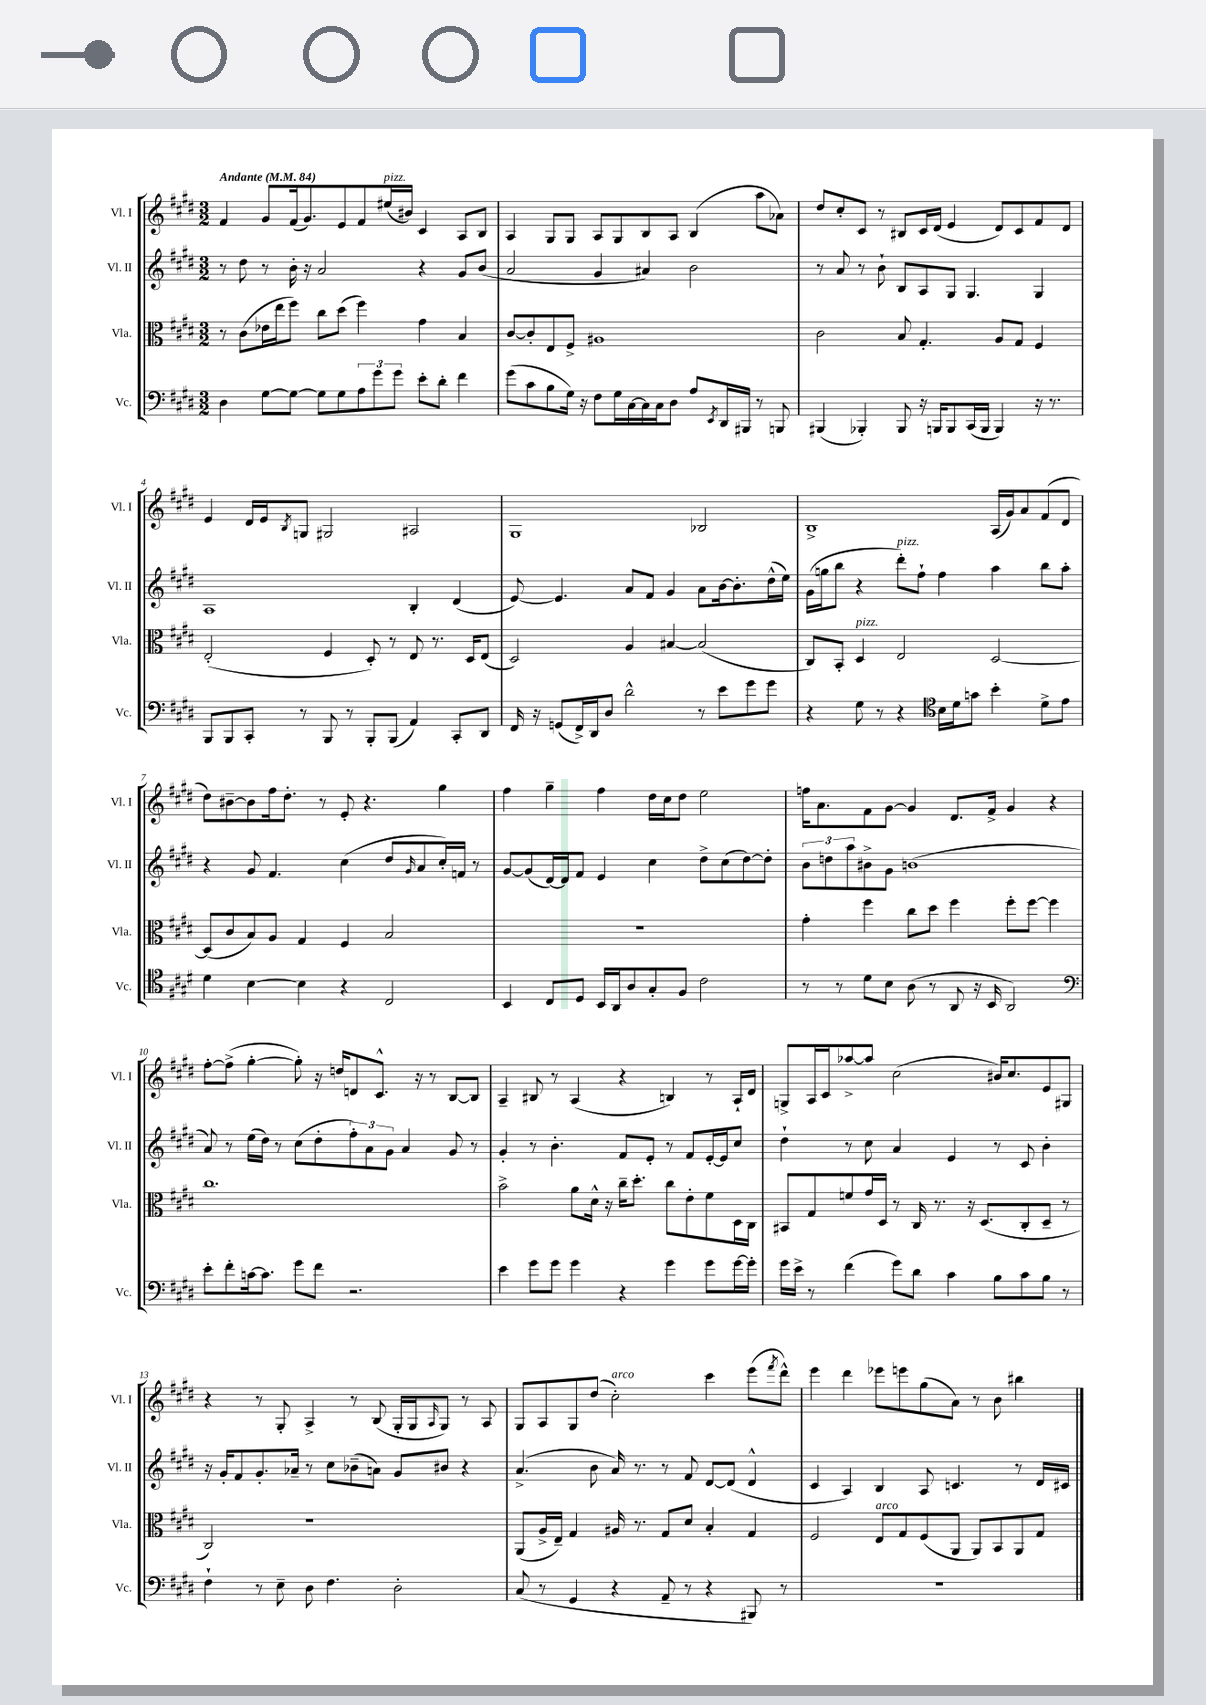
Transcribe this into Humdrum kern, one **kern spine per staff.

**kern	**kern	**kern	**kern
*part4	*part3	*part2	*part1
*staff4	*staff3	*staff2	*staff1
*I"Vc.	*I"Vla.	*I"Vl. II	*I"Vl. I
*I'Vc.	*I'Vla.	*I'Vl. II	*I'Vl. I
*clefF4	*clefC3	*clefG2	*clefG2
*k[f#c#g#d#]	*k[f#c#g#d#]	*k[f#c#g#d#]	*k[f#c#g#d#]
*M3/2	*M3/2	*M3/2	*M3/2
*MM84	*MM84	*MM84	*MM84
=1	=1	=1	=1
!	!	!	!LO:TX:a:B:t=Andante
4D#\	8r	8r	4f#/
.	(8c#\L	8dd#\	.
[8G#\L	16e-X\L	8r	8g#/L
.	16ee\J	.	.
8G#\J_	8ff#\J)	16b'\	(16f#/k
.	.	16r	8.g#/)
8G#\L]	8cc#\L	2a/	.
8G#\	(8dd#\J	.	8e/
12A\	4ff#\)	.	8f#/
12g#\	.	.	.
!	!	!	!LO:TX:a:i:t=pizz.
.	.	.	(16ee#X/L
12g#\J	.	.	.
.	.	.	16b#X/JJ)
8e'\L	4g#\	4r	4c#/
8d#'\J	.	.	.
4f#\	4B/	8g#/L	8A/L
.	.	(8b/J	8B/J
=2	=2	=2	=2
(8g#\L	[8c#/L	2a/	4A/
8c#\	8c#'/]	.	.
8B\	8E/	.	8G#/L
16G#\Jk)	8F#^/J	.	8G#/J
16r	.	.	.
8F#\L	1A#X	4g#/	8A/L
16G#\L	.	.	8G#/
[16C#\	.	.	.
16C#\]	.	4a#X/)	8B/
16C#\J	.	.	.
8D#\J	.	.	8A/J
8A/L	.	2b\	(4B/
8qEE/	.	.	.
16DD#/L	.	.	.
16BBB#X/JJ	.	.	.
8r	.	.	8aa\L
8BBBn/	.	.	8a-X\J)
=3	=3	=3	=3
(4BBB#X/	2c#\	8r	8dd#/L
.	.	8a/	8cc#'/
4BBB-X'/)	.	8r	8c#/J
.	.	8b`\	8r
8BBB-/	8B/	8B/L	8B#X/L
16r	4.G#'/	8A/	16c#/L
16BBBn/KL	.	.	(16d#/JJ
8BBB/	.	8G#/J	4e/
(16CC#/L	.	4.G#/	.
16BBB/JJ	.	.	.
4BBB/)	8A/L	.	8d#/L)
.	8G#/J	.	8c#/
16r	4F#/	4G#/	8f#/
8.r	.	.	.
.	.	.	8d#/J
!!LO:LB:g=z
=4	=4	=4	=4
8BBB/L	(2E'/	1A	4e/
8BBB/	.	.	.
8CC#'/J	.	.	16d#/LL
.	.	.	16e/J
.	.	.	8qB/
8r	.	.	8Gn/J
8BBB/	4F#/	.	2G#X/
8r	.	.	.
8BBB'/L	8D#'/)	.	.
(8BBB/J	8r	.	.
4AA/)	8E/	4B'/	2A#X/
.	8.r	.	.
8CC#'/L	.	(4d#/	.
.	16D#/KL	.	.
8DD#/J	(8E/J	.	.
=5	=5	=5	=5
16FF#/	2D#/)	[8e/)	1G#
16r	.	.	.
(8GGn/L	.	4.e/]	.
16FF#^/L)	.	.	.
16DD#/J	.	.	.
8D#/J	.	.	.
2d#^^\	4A/	8a/L	.
.	.	8f#/J	.
.	[4B#X/	4g#/	.
8r	(2B#/]	8a\L	2B-X/
8e\L	.	[16b\k	.
.	.	8.b'\]	.
8g#\	.	.	.
8g#\J	.	(16dd#^^\L	.
.	.	16ee\JJ)	.
=6	=6	=6	=6
4r	8C#/L)	(16g#\LL	1B^
.	.	16ggn\J	.
.	8BB'/J	8bb\J	.
!	!LO:TX:a:i:t=pizz.	!	!
8G#\	4D#/	4r	.
8r	.	.	.
!	!	!LO:TX:a:i:t=pizz.	!
4r	2E/	8ddd#'\L)	.
.	.	8ff#`\J	.
*clefC4	*	*	*
16B\LL	.	4ff#\	.
16d#\J	.	.	.
8gn\J	.	.	.
4b'\	[2D#/	4aa\	(16A/LL
.	.	.	16g#/J)
.	.	.	8a/
8d#^\L	.	8bb\L	(8f#/
8e\J	.	8aa'\J	8d#/J
!!LO:LB:g=z
=7	=7	=7	=7
4d#\	(8D#/L]	4r	8dd#\L)
.	8c#/	.	[8b#X~\
[4B\	8B/)	8g#/	8b#\]
.	8A/J	4.f#/	16ff#\k
.	.	.	8.dd#'\J
4B\]	4G#/	.	.
.	.	.	8r
4r	4F#/	(4cc#\	8e'/
.	.	.	4.r
2C#/	2B/	8dd#/L	.
.	.	16qqg#/	.
.	.	8a/	.
.	.	16cc#'/L)	4gg#\
.	.	16fn/JJ	.
.	.	8r	.
=8	=8	=8	=8
4BB/	1.r	[8g#/L	4ff#\
.	.	(8g#/]	.
8C#/L	.	[16d#/L)	4gg#~\
.	.	16d#/J]	.
8D#/J	.	8f#/J	.
16BB/LL	.	4e/	4ff#\
16AA/J	.	.	.
8A/	.	.	.
8G#'/	.	4cc#\	16dd#\LL
.	.	.	16cc#\J
8F#/J	.	.	8dd#\J
2c#\	.	8dd#^\L	2ee\
.	.	(8cc#\	.
.	.	[8dd#\)	.
.	.	8dd#'\J]	.
=9	=9	=9	=9
8r	4g#'\	12b\L	16ffn\KL
.	.	.	8.a\
.	.	12ddn\	.
8r	.	.	.
.	.	12aa\	.
8d#\L	4ff#\	8b#X^\	8f#\
8B\J	.	8g#\J	[8g#\J
(8A\	8cc#\L	(1bn	4g#/]
8r	8dd#\J	.	.
8AA/	4ff#\	.	8.d#/L
16r	.	.	.
16BB/	.	.	16f#^/Jk
2AA/)	8ff#'\L	.	4g#/
.	[8ff#\J	.	.
.	4ff#\]	.	4r
!!LO:LB:g=z
=10	=10	=10	=10
*clefF4	*	*	*
8e'\L	1.cc#	8a/)	[8ff#'\L
8f#'\	.	8r	(8ff#^\J]
[16cn\k	.	(16ee\LL	[4gg#'\
8.c\J]	.	16dd#\JJ)	.
.	.	8r	.
8g#\L	.	(8cc#\L	8gg#'\])
8f#\J	.	8dd#'\	16r
.	.	.	16ddn/KL
2.r	.	12ff#'\)	8dn/
.	.	12a\	.
.	.	.	8.c#^^/J
.	.	12g#\J	.
.	.	4a/	.
.	.	.	16r
.	.	.	8r
.	.	8g#/	[8B/L
.	.	8r	8B/J]
=11	=11	=11	=11
4e\	2b^\	4g#'/	4A~/
8g#\L	.	8r	8B#X/
8g#\J	.	4.b'\	8r
4g#\	8a\L	.	(4A/
.	16d#^^\Jk	.	.
.	16r	.	.
4r	16cc#~\KL	8f#/L	4r
.	8.dd#'\J	.	.
.	.	8e'/J	.
4g#\	8cc#\L	8r	4Bn/)
.	8e'\	8f#/L	.
8g#\L	8f#\	[16e'/L	8r
.	.	16e/J]	.
[16g#\L	16D#\L	8cc#/J	16A`/LL
16g#'\JJ]	16C#\JJ	.	16d#/JJ
=12	=12	=12	=12
16g#\LL	8BB#X/L	4dd#`\	8Gn^/L
16e^\JJ	.	.	.
8r	8G#/	.	16A/L
.	.	.	16c#/J
(4f#\	8fn/	8r	[8aa-X^/
.	16g#/L	8cc#\	8aa-/J]
.	16D#/JJ	.	.
8g#\L)	8r	4a/	(2cc#\
8d#\J	16C#/	.	.
.	8.r	.	.
4c#\	.	4e/	.
.	16r	.	.
.	(8.D#/L	.	.
8B\L	.	8r	16b#X/KL)
.	.	.	8.cc#/
8c#\	8C#'/	8c#/	.
8B\J	8D#~/J	4b'\	8e/
8r	8r	.	8G#X/J
!!LO:LB:g=z
=13	=13	=13	=13
4F#`\	2C#/)	16r	4r
.	.	16g#'/KL	.
.	.	8f#/	.
8r	.	8.g#'/	8r
8E~\	.	.	8G#'/
.	.	16a-X~/Jk	.
8D#\	1r	8r	4A^/
4.F#\	.	8cc#\L	.
.	.	(8b-X~\	8r
.	.	8an\J)	(8B/
2D#'\	.	8g#/L	16G#'/LL
.	.	.	16G#/J
.	.	.	16qqA/
.	.	8b#X/J	8G#/J)
.	.	4r	8r
.	.	.	8A/
=14	=14	=14	=14
(8C#/	(8AA/L	(4.a^/	8G#/L
8r	16A^/L	.	8A/
.	16E~/JJ)	.	.
4GG#/	4G#/	.	8G#/
.	.	8b\	(8dd#/J
!	!	!	!LO:TX:a:i:t=arco
4r	16A#X/	16a/)	2cc#'\)
.	8.r	8.r	.
8AA~/	8G#/L	8r	.
8r	8d#/J	8f#/	.
4r	4B'/	[8d#/L	4ccc#\
.	.	(8d#/J]	.
8BBB#X/)	4G#/	4d#^^/	(8eee\L
.	.	.	8qfff#/
8r	.	.	8ddd#^^\J)
=15	=15	=15	=15
1.r	2F#/	4c#/	4eee\
.	.	4A/)	4ddd#\
!	!LO:TX:a:i:t=arco	!	!
.	8E/L	4B/	8eee-X\L
.	8G#/	.	8eeen\
.	(8F#/	8A/	(8gg#\
.	8AA/J	4.cn/	8a\J)
.	8AA/L)	.	8r
.	8BB/	.	8b\
.	8AA/	8r	4bb#X\
.	8G#/J	16d#/LL	.
.	.	16c#X/JJ	.
==	==	==	==
*-	*-	*-	*-
